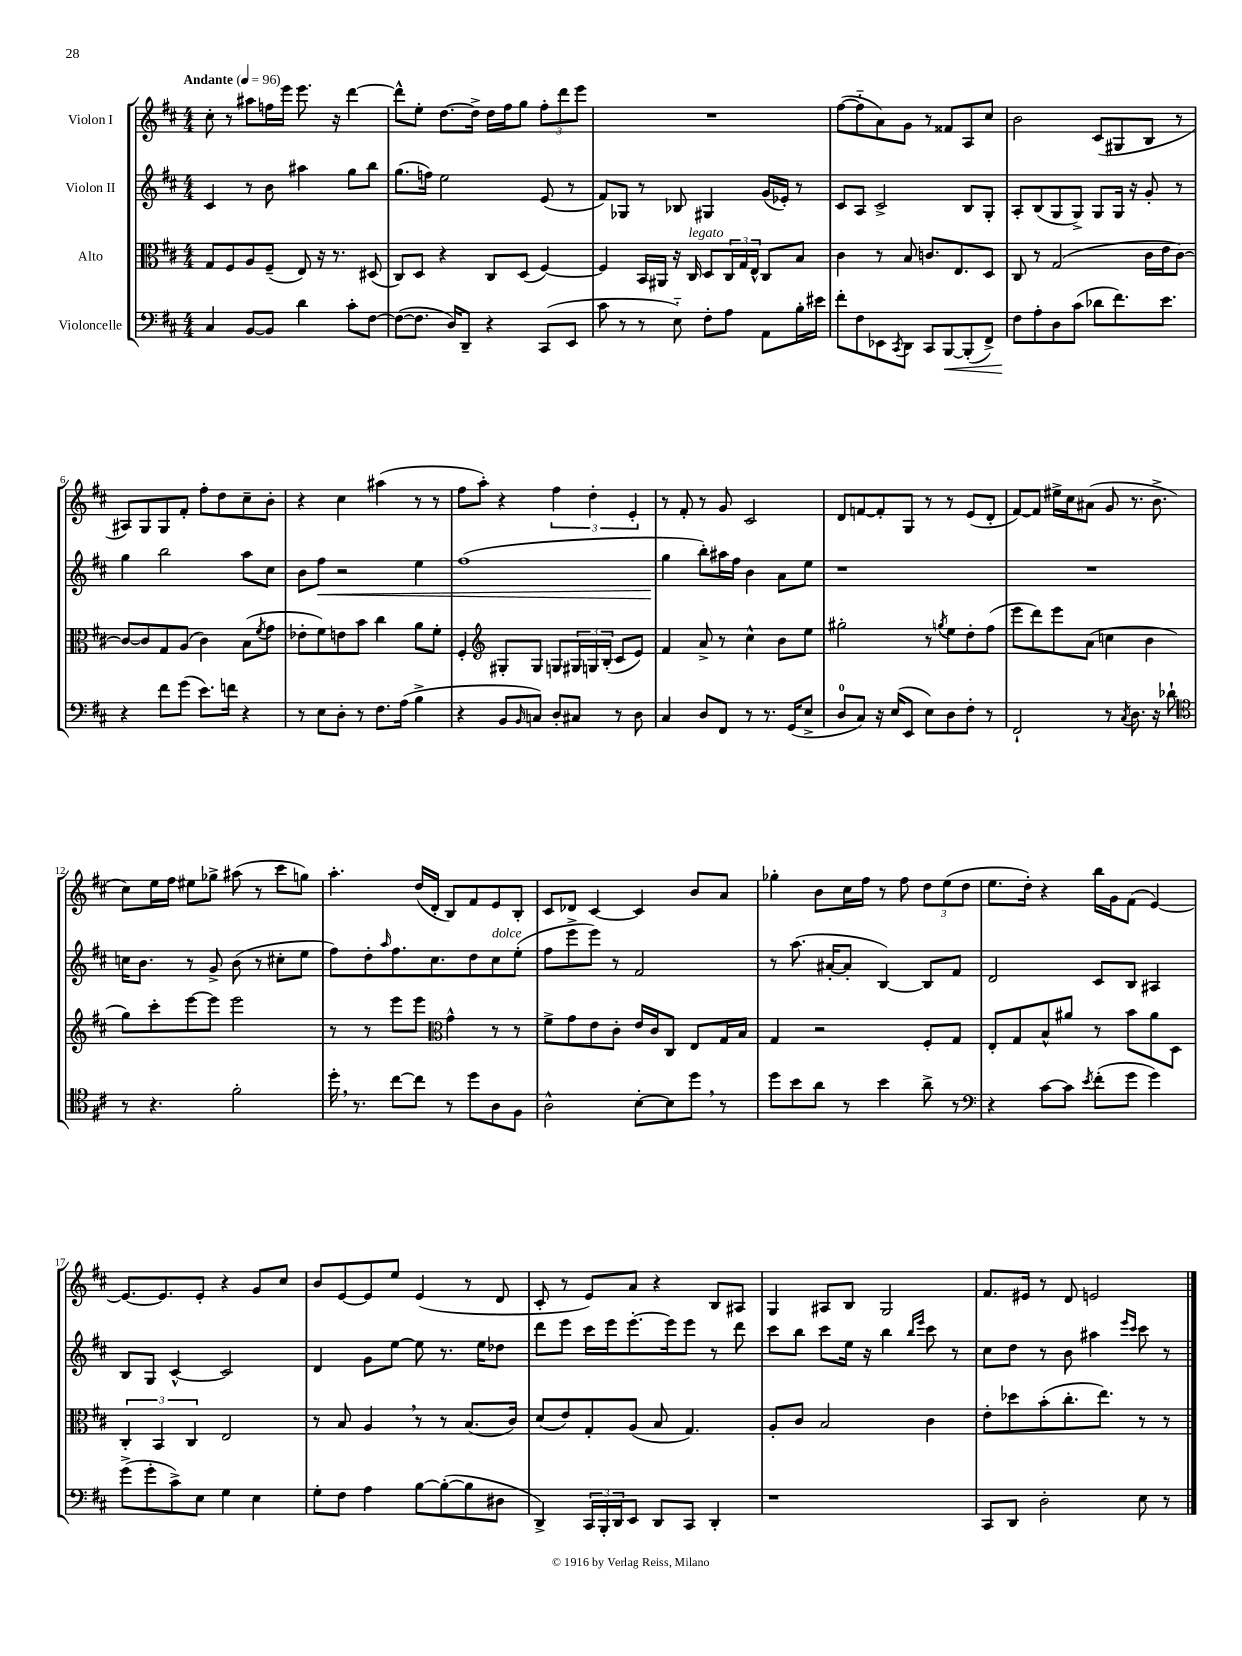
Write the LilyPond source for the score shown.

<<
\new StaffGroup <<
\new Staff = "s0" \with { instrumentName = "Violon I" } {
    \clef treble \key d \major \numericTimeSignature \time 4/4 \tempo "Andante" 4 = 96
    cis''8-. r8 ais''8 f''16 e'''16 e'''8. r16 d'''4~ |
    d'''8-^ e''8-. d''8.~ d''16-> d''16 fis''16 g''8 \tuplet 3/2 { fis''8-. d'''8 e'''8 } |
    R1 |
    fis''8~( fis''8-_ a'8) g'8 r8 fisis'8 a8 cis''8 |
    b'2 cis'8( gis8 b8 r8 |
    ais8) g8 g8 fis'8-. fis''8-. d''8 cis''8-- b'8-. |
    r4 cis''4 ais''4( r8 r8 |
    fis''8 a''8-.) r4 \tuplet 3/2 { fis''4 d''4-. e'4-. } |
    r8 fis'8-. r8 g'8 cis'2 |
    d'8 f'8~ f'8-. g8 r8 r8 e'8( d'8-. |
    fis'8~) fis'8 eis''16-> cis''16 ais'8( g'8 r8. b'8.-> |
    cis''8) e''16 fis''16 eis''8 ges''8-> ais''8( r8 cis'''8 g''8) |
    a''4.-. d''16( d'16-. b8) fis'8 e'8 b8-. |
    cis'8 des'8 cis'4~ cis'4 b'8 a'8 |
    ges''4-. b'8 cis''16 fis''16 r8 fis''8 \tuplet 3/2 { d''8 e''8( d''8 } |
    e''8. d''16-.) r4 b''16 g'16 fis'8( e'4~) |
    e'8.~ e'8. e'8-. r4 g'8 cis''8 |
    b'8 e'8~ e'8 e''8 e'4( r8 d'8 |
    cis'8-. r8 e'8) a'8 r4 b8 ais8 |
    g4 ais8 b8 g2 |
    fis'8. eis'16 r8 d'8 e'2 \bar "|." |
}
\new Staff = "s1" \with { instrumentName = "Violon II" } {
    \clef treble \key d \major \numericTimeSignature \time 4/4
    cis'4 r8 b'8 ais''4 g''8 b''8 |
    g''8.( f''16) e''2 e'8( r8 |
    fis'8) ges8 r8 bes8 gis4 g'16( ees'16-.) r8 |
    cis'8 a8 cis'2-> b8 g8-. |
    a8-. b8( g8 g8->) g8 g16 r16 g'8-. r8 |
    g''4 b''2 a''8 cis''8 |
    b'8 fis''8\< r2 e''4 |
    fis''1( |
    g''4\! b''8-.) ais''16 fis''16 b'4 a'8 e''8 |
    r1 |
    R1 |
    c''16 b'8. r8 g'8-> b'8( r8 cis''8-. e''8 |
    fis''8) d''8-. \grace { a''16 } fis''8. cis''8. d''8 cis''8^\markup { \italic "dolce" } e''8-.( |
    fis''8 e'''8-> e'''8) r8 fis'2 |
    r8 a''8.( ais'16~-. ais'8-. b4~) b8 fis'8 |
    d'2 cis'8 b8 ais4 |
    b8 g8 cis'4~-^ cis'2 |
    d'4 g'8 e''8~ e''8 r8. e''16 des''8 |
    d'''8 e'''8 cis'''16 e'''16 e'''8.~-. e'''16 e'''8 r8 d'''8 |
    cis'''8 b''8 cis'''8 e''16 r16 b''4 \grace { b''16 e'''16 } cis'''8 r8 |
    cis''8 d''8 r8 b'8 ais''4 \grace { e'''16 cis'''16 } cis'''8 r8 \bar "|." |
}
\new Staff = "s2" \with { instrumentName = "Alto" } {
    \clef alto \key d \major \numericTimeSignature \time 4/4
    g8 fis8 a8 fis8--( e8) r16 r8. dis8( |
    cis8) d8 r4 cis8 d8( fis4~) |
    fis4 b,16 ais,16 r16 cis16^\markup { \italic "legato" } d8 \tuplet 3/2 { cis16 g16 e16-^ } cis8 b8 |
    cis'4 r8 b8 c'8. e8. d8 |
    cis8 r8 g2( cis'16 e'16 cis'8~) |
    cis'8~ cis'8 g8 a8( cis'4) b8( \acciaccatura { fis'8 } g'8 |
    ees'8-. fis'8) e'8 b'8 cis''4 a'8 fis'8-. |
    fis4-. \clef treble gis8-. gis8 g8 \tuplet 3/2 { gis16 g16 b16-.( } cis'8 e'8) |
    fis'4 a'8-> r8 cis''4-^ b'8 e''8 |
    gis''2-. r8 \acciaccatura { g''8 } e''8 d''8-. fis''8( |
    e'''8 d'''8) e'''8 a'8( c''4 b'4 |
    g''8) cis'''8-. e'''8~ e'''8 e'''2 |
    r8 r8 e'''8 e'''8 \clef alto g'4-^ r8 r8 |
    fis'8-> g'8 e'8 cis'8-. e'16 cis'16 cis8 e8 g16 b16 |
    g4 r2 fis8-. g8 |
    e8-. g8 b8-^ ais'8 r8 b'8 ais'8 d8 |
    \tuplet 3/2 { cis4-. b,4 cis4 } e2 |
    r8 b8 a4 \breathe r8 r8 b8.( cis'16) |
    d'8( e'8) g8-. a8( b8 g4.) |
    a8-. cis'8 b2 cis'4 |
    e'8-. des''8 b'8-.( cis''8.-. e''8.) r8 r8 \bar "|." |
}
\new Staff = "s3" \with { instrumentName = "Violoncelle" } {
    \clef bass \key d \major \numericTimeSignature \time 4/4
    cis4 b,8~ b,8 d'4 cis'8-. fis8~ |
    fis8~( fis8. d16) d,8-- r4 cis,8( e,8 |
    cis'8 r8 r8 e8-_) fis8-. a8 a,8 b16-. eis'16 |
    fis'8-. fis8 ees,8 \acciaccatura { cis,8 } d,8 cis,8 b,,8~\< b,,8-.( fis,8->) |
    fis8\! a8-. d8 cis'8( des'8 fis'8.) e'8. |
    r4 fis'8 g'8( e'8.) f'16 r4 |
    r8 e8 d8-. r8 fis8. a16( b4-> |
    r4 b,8 \grace { b,16 } c8) d8-. cis8 r8 d8 |
    cis4 d8 fis,8 r8 r8. g,16( e8-> |
    d8-0 cis8) r16 e16( e,8 e8) d8 fis8-. r8 |
    fis,2-! r8 \acciaccatura { cis8 } d8. r16 des'8-! |
    \clef tenor r8 r4. fis'2-. |
    d''16-. \breathe r8. cis''8~ cis''8 r8 d''8 a8 fis8 |
    a2-^ b8~-. b8 d''8 \breathe r8 |
    d''8 b'8 a'8 r8 b'4 a'8-> r8 |
    \clef bass r4 cis'8~ cis'8 \acciaccatura { e'8 } fis'8-.( g'8 g'4) |
    g'8->( g'8-. cis'8->) e8 g4 e4 |
    g8-. fis8 a4 b8~ b8~-.( b8 dis8 |
    d,4->) \tuplet 3/2 { cis,16 b,,16-. d,16 } e,8 d,8 cis,8 d,4-. |
    r1 |
    cis,8 d,8 d2-. e8 r8 \bar "|." |
}
>>
>>
